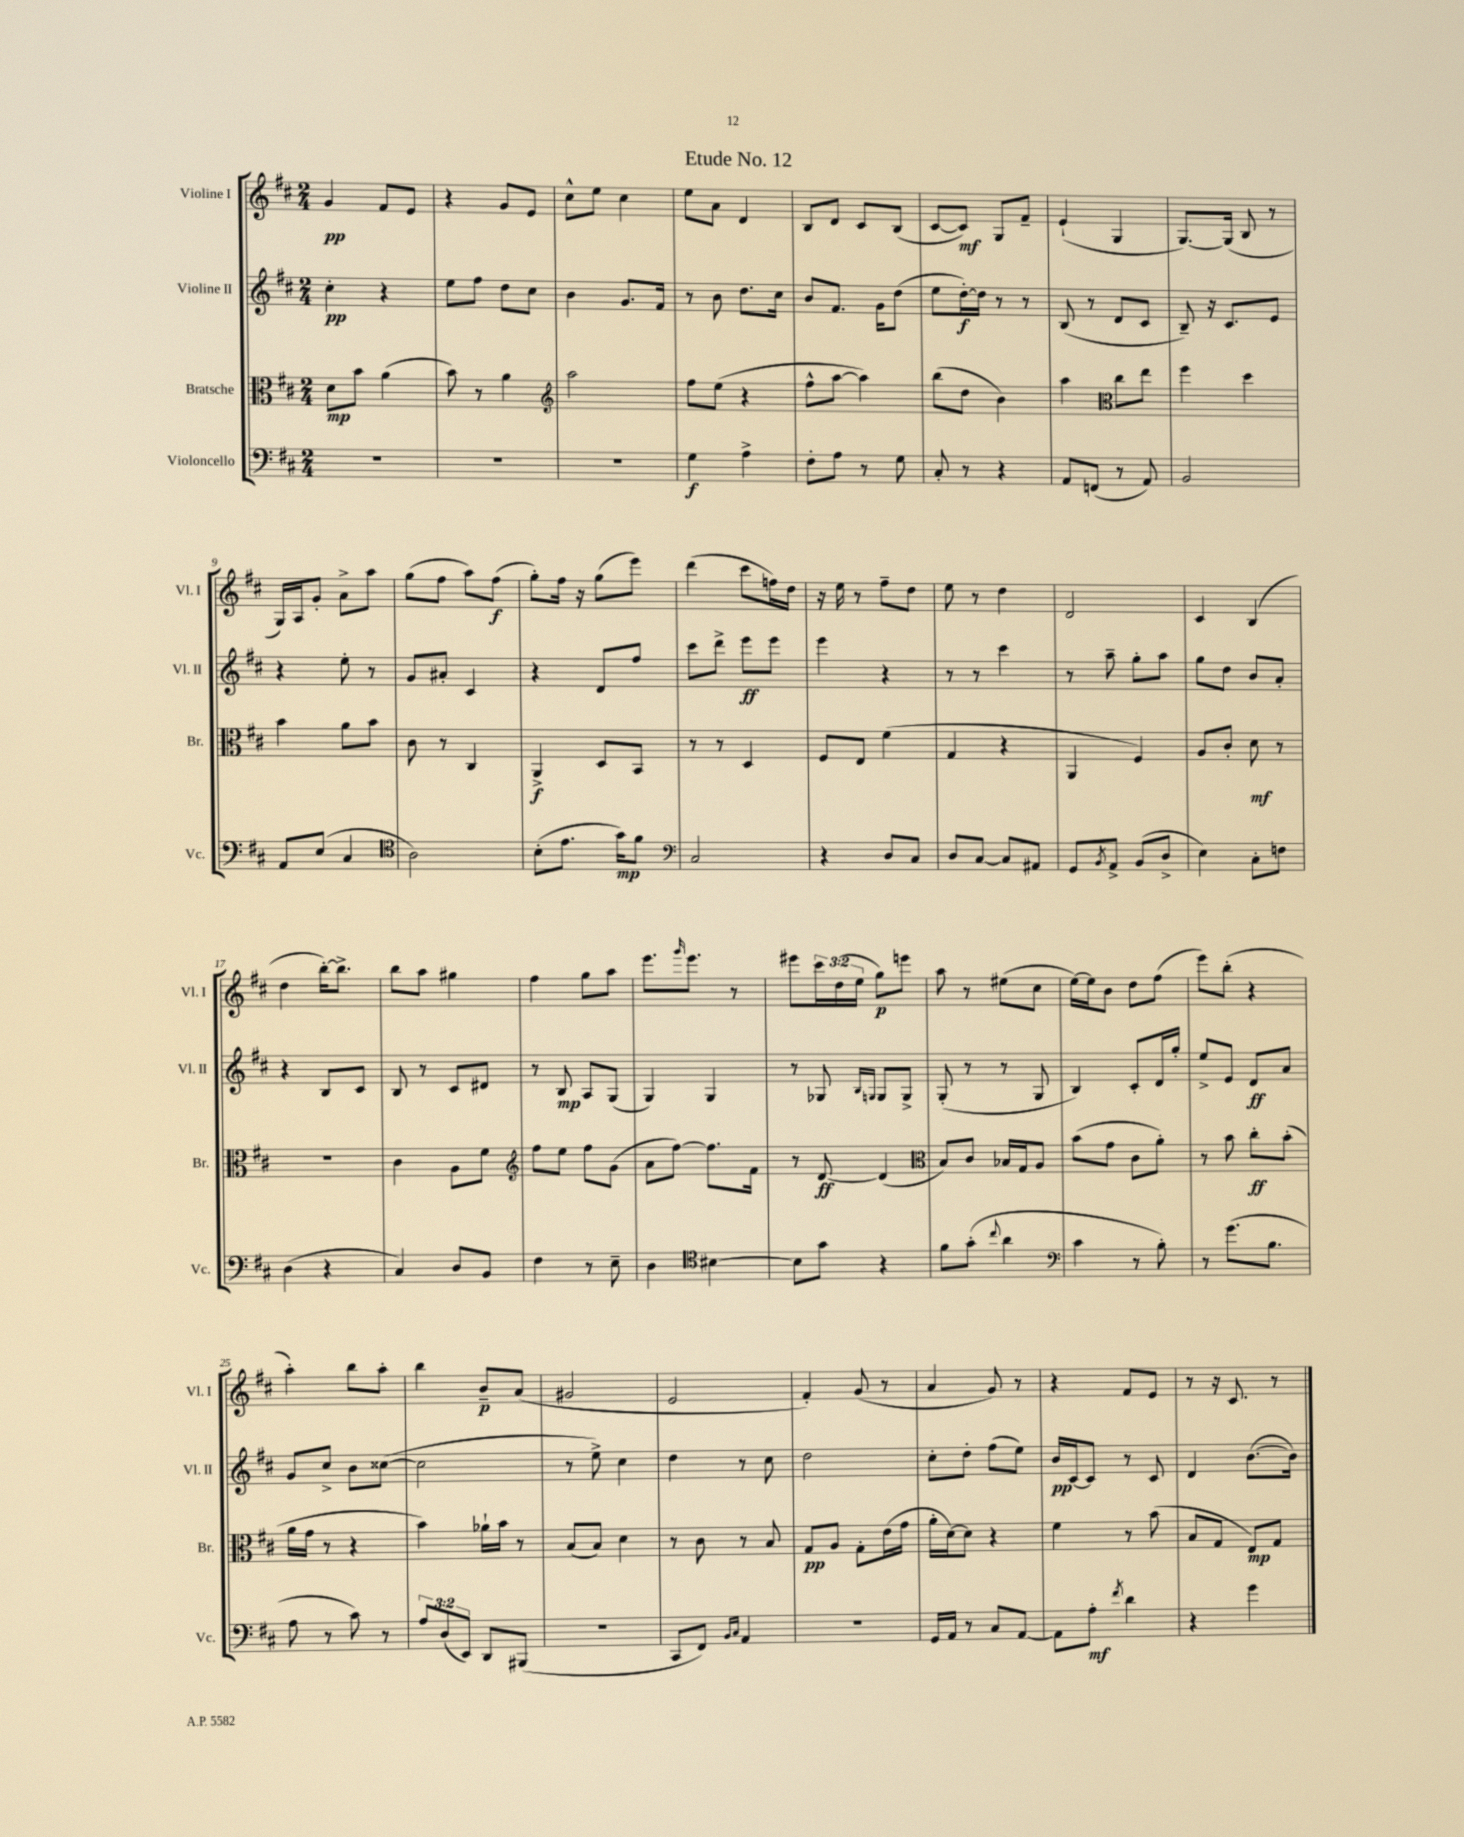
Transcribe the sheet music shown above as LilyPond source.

\header { title = "Etude No. 12" }
<<
\new StaffGroup <<
\new Staff = "s0" \with { instrumentName = "Violine I" shortInstrumentName = "Vl. I" } {
    \clef treble \key d \major \numericTimeSignature \time 2/4 \override Staff.TupletNumber.text = #tuplet-number::calc-fraction-text
    g'4\pp fis'8 e'8 |
    r4 g'8 e'8 |
    cis''8-^ e''8 cis''4 |
    e''8 a'8 d'4 |
    b8 d'8 cis'8 b8( |
    cis'8~ cis'8\mf) g8 fis'8-- |
    e'4-!( g4 |
    g8.~) g16( b8 r8 |
    g16) a16 g'8-. a'8-> a''8 |
    g''8( fis''8 a''8) fis''8\f( |
    g''8-.) fis''16 r16 g''8( e'''8) |
    d'''4( cis'''8 f''16) d''16 |
    r16 e''16 r8 fis''8-- d''8 |
    e''8 r8 d''4 |
    d'2 |
    cis'4 b4( |
    d''4 b''16~-.) b''8.-> |
    b''8 a''8 gis''4 |
    fis''4 g''8 a''8 |
    e'''8. \grace { g'''16 } e'''8. r8 |
    eis'''8 \tuplet 3/2 { cis'''16 d''16( e''16 } g''8\p) e'''8 |
    a''8 r8 eis''8( cis''8 |
    e''16~) e''16 b'8 d''8 fis''8( |
    e'''8) b''8-.( r4 |
    a''4-.) b''8 a''8-. |
    b''4 b'8--\p a'8( |
    gis'2 |
    e'2 |
    fis'4-.) g'8( r8 |
    a'4 g'8) r8 |
    r4 fis'8 e'8 |
    r8 r16 cis'8. r8 \bar "|." |
}
\new Staff = "s1" \with { instrumentName = "Violine II" shortInstrumentName = "Vl. II" } {
    \clef treble \key d \major \numericTimeSignature \time 2/4
    cis''4-.\pp r4 |
    e''8 fis''8 d''8 cis''8 |
    b'4 g'8. fis'16 |
    r8 b'8 d''8. cis''16 |
    b'8 fis'8. g'16 d''8( |
    e''8 d''16~-.\f) d''16 r8 r8 |
    b8( r8 d'8 cis'8 |
    b8--) r16 cis'8. e'8 |
    r4 e''8-. r8 |
    g'8 ais'8-. cis'4 |
    r4 d'8 fis''8 |
    cis'''8 d'''8-> e'''8\ff e'''8 |
    e'''4 r4 |
    r8 r8 cis'''4 |
    r8 a''8-- g''8-. a''8 |
    g''8 d''8 b'8 a'8-. |
    r4 b8 cis'8 |
    b8 r8 cis'8 dis'8 |
    r8 b8\mp a8 g8( |
    g4) g4 |
    r8 ges8 \grace { b16 g16 } g8 g8-> |
    g8-.( r8 r8 g8 |
    b4) cis'8-. d'16 g''16-. |
    e''8-> e'8 d'8\ff a'8 |
    g'8 cis''8-> b'8 cisis''8~( |
    cisis''2 |
    r8 e''8->) cis''4 |
    d''4 r8 cis''8 |
    d''2 |
    cis''8-. d''8-. fis''8( e''8) |
    b'16\pp cis'16~ cis'8 r8 cis'8 |
    d'4 b'8.~( b'16) \bar "|." |
}
\new Staff = "s2" \with { instrumentName = "Bratsche" shortInstrumentName = "Br." } {
    \clef alto \key d \major \numericTimeSignature \time 2/4
    d'8\mp b'8 a'4( |
    b'8) r8 a'4 |
    \clef treble a''2 |
    fis''8 e''8( r4 |
    fis''8-^ a''8~ a''4) |
    b''8( d''8 b'4) |
    a''4 \clef alto cis''8 e''8 |
    fis''4 d''4 |
    b'4 a'8 b'8 |
    cis'8 r8 cis4 |
    a,4->\f d8 b,8 |
    r8 r8 d4 |
    fis8 e8 fis'4( |
    g4 r4 |
    a,4 fis4) |
    a8 cis'8-. d'8\mf r8 |
    R2 |
    cis'4 a8 fis'8 |
    \clef treble fis''8 e''8 fis''8 g'8( |
    a'8 fis''8~) fis''8. fis'16 |
    r8 d'8~\ff d'4( |
    \clef alto b8) cis'8 bes16 g16 a8 |
    b'8( g'8 cis'8 a'8-.) |
    r8 b'8 cis''8-.\ff b'8-.( |
    a'16 g'16 r8 r4 |
    b'4) aes'16-! b'16 r8 |
    b8( b8) d'4 |
    r8 cis'8 r8 b8 |
    g8\pp a8 g8-. e'16( g'16 |
    a'16-. d'16~) d'8 r4 |
    fis'4 r8 b'8( |
    b8 g8 e8\mp) g8 \bar "|." |
}
\new Staff = "s3" \with { instrumentName = "Violoncello" shortInstrumentName = "Vc." } {
    \clef bass \key d \major \numericTimeSignature \time 2/4 \override Staff.TupletNumber.text = #tuplet-number::calc-fraction-text
    R2 |
    R2 |
    R2 |
    g4\f a4-> |
    fis8-. a8 r8 g8 |
    cis8-. r8 r4 |
    a,8 f,8( r8 a,8) |
    b,2 |
    a,8 e8( cis4 |
    \clef tenor a2) |
    b8-.( e'8. g'16\mp) fis'8 |
    \clef bass cis2 |
    r4 d8 cis8 |
    d8 cis8~ cis8 ais,8 |
    g,8 \acciaccatura { b,8 } a,8-> b,8( d8-> |
    e4) cis8-. f8 |
    d4( r4 |
    cis4) d8 b,8 |
    fis4 r8 e8-- |
    d4 \clef tenor bis4~ |
    bis8 g'8 r4 |
    fis'8 g'8-.( \appoggiatura { cis''8 } a'4 |
    \clef bass cis'4 r8 b8-.) |
    r8 g'8.( b8. |
    a8 r8 cis'8) r8 |
    \tuplet 3/2 { a8 d8( e,8) } d,8 bis,,8( |
    r2 |
    cis,8 fis,8) \grace { b,16 cis16 } a,4 |
    R2 |
    g,16 a,16 r8 cis8 a,8~ |
    a,8 a8-.\mf \acciaccatura { fis'8 } d'4 |
    r4 g'4 \bar "|." |
}
>>
>>
